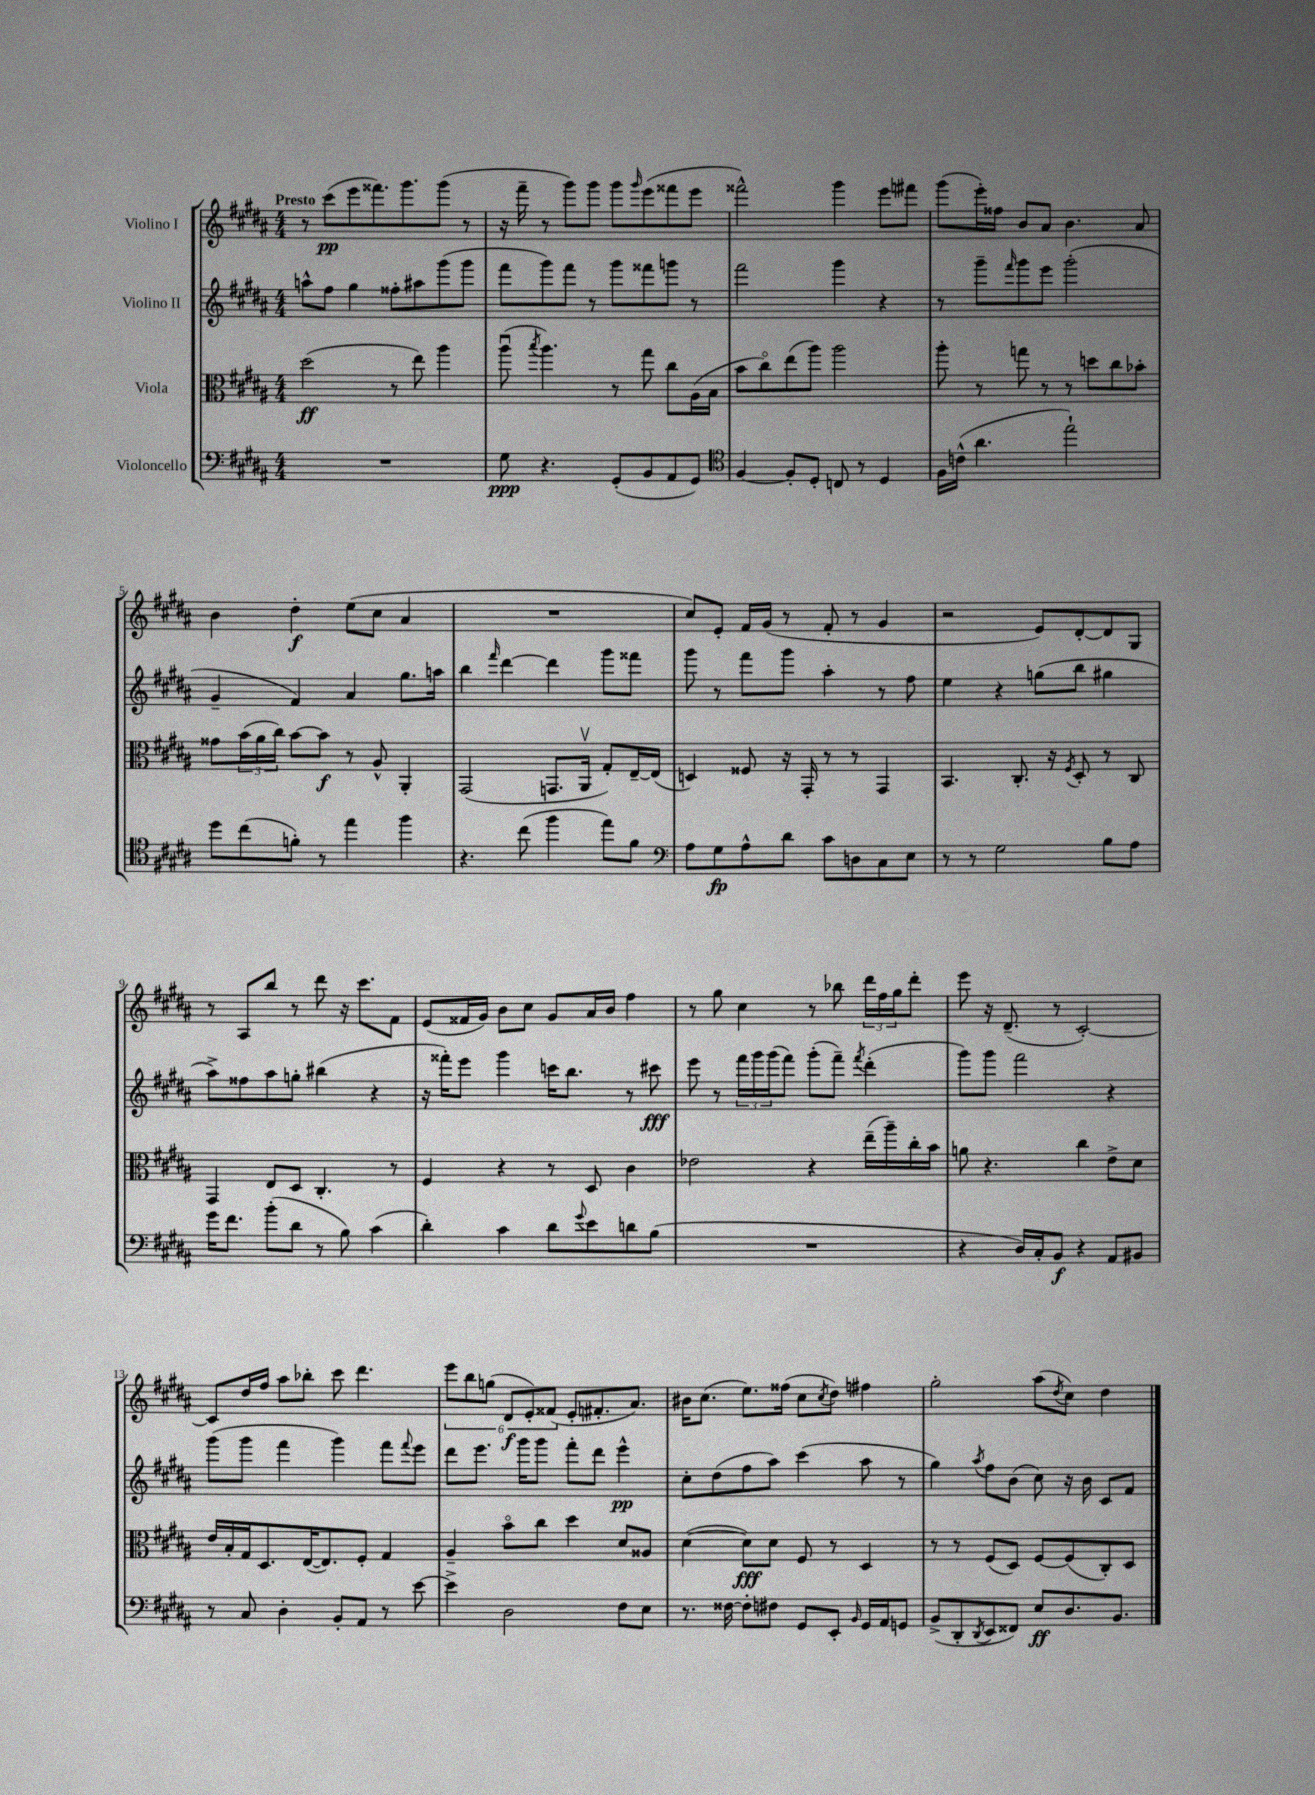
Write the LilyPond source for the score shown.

<<
\new StaffGroup <<
\new Staff = "s0" \with { instrumentName = "Violino I" } {
    \clef treble \key b \major \numericTimeSignature \time 4/4 \tempo "Presto"
    r8 cis'''8\pp( e'''8 fisis'''8.) gis'''8. gis'''8( r8 |
    r16 fis'''16-- r8 gis'''8) gis'''8 gis'''8 \grace { gis'''16 } e'''8( fisis'''8 e'''8 |
    fisis'''2-^) gis'''4 e'''8 fis'''8 |
    gis'''8( e'''16-.) fisis''16 b'8 ais'8 b'4. ais'8 |
    b'4 dis''4-.\f e''8( cis''8 ais'4 |
    R1 |
    cis''8) e'8-. fis'16 gis'16( r8 fis'8-. r8 gis'4 |
    r2 e'8) dis'8~-. dis'8 gis8 |
    r8 ais8 b''8 r8 dis'''8 r16 cis'''8. fis'8 |
    e'8( fisis'16 gis'16) b'8 cis''8 gis'8 ais'16 b'16 fis''4 |
    r8 gis''8 cis''4 r8 bes''8 \tuplet 3/2 { dis'''16 fis''16 gis''16 } dis'''8-. |
    e'''8 r16 dis'8.--( r8 cis'2~-.) |
    cis'8 dis''16 fis''16 ais''8 bes''8-. cis'''8 dis'''4. |
    \tuplet 6/4 { e'''8 b''8 g''8( dis'8\f e'8-.) fisis'8( } e'8-. fis'8.-. ais'8.) |
    bis'16 cis''8.( e''8.) fisis''16( cis''8 \acciaccatura { cis''8 } dis''8) fis''4 |
    gis''2-. ais''8( \acciaccatura { dis''8 } cis''8) dis''4 \bar "|." |
}
\new Staff = "s1" \with { instrumentName = "Violino II" } {
    \clef treble \key b \major \numericTimeSignature \time 4/4
    a''8-^ fis''8 gis''4 fisis''8-. ais''8 gis'''8( gis'''8 |
    fis'''8 gis'''8) fis'''8 r8 gis'''8 fisis'''8 g'''8 r8 |
    fis'''2 gis'''4 r4 |
    r8 gis'''8-- \grace { fis'''16 } gis'''8 e'''8 gis'''2-.( |
    gis'4-- fis'4) ais'4 gis''8. a''16 |
    b''4 \grace { fis'''16 } dis'''4~ dis'''4 gis'''8 fisis'''8 |
    gis'''8 r8 fis'''8 gis'''8 ais''4-. r8 fis''8 |
    e''4 r4 g''8( b''8 gis''4 |
    ais''8->) fisis''8 ais''8 g''8-. bis''4( r4 |
    r16 fisis'''16-.) e'''8 gis'''4 c'''16 b''8. r8 cis'''8\fff |
    e'''8 r8 \tuplet 3/2 { fis'''16 gis'''16 gis'''16( } fis'''8) gis'''8-.( fis'''8--) \acciaccatura { fis'''8 } dis'''4-.( |
    gis'''8) gis'''8 fis'''2 r4 |
    gis'''8( gis'''8 fis'''4 gis'''4) fis'''8 \appoggiatura { fis'''8 } e'''8 |
    dis'''8 e'''8. gis'''16 gis'''8 fis'''8-. dis'''8 e'''4-^\pp |
    cis''8-. dis''8( fis''8 ais''8) cis'''4( ais''8 r8 |
    gis''4) \acciaccatura { ais''8 } fis''8 b'8( cis''8) r16 b'16 cis'8 fis'8 \bar "|." |
}
\new Staff = "s2" \with { instrumentName = "Viola" } {
    \clef alto \key b \major \numericTimeSignature \time 4/4
    dis''2\ff( r8 e''8) ais''4 |
    ais''8\downbow( \acciaccatura { b''8 } ais''4.) r8 gis''8 cis''8 ais16( b16 |
    b'8 cis''8\flageolet) e''8( ais''8) ais''2 |
    ais''8-. r8 g''8 r8 r8 d''8 cis''8 bes'8-. |
    gisis'8 \tuplet 3/2 { b'16( ais'16 cis''16) } b'8~ b'8\f r8 ais8-^ ais,4-. |
    gis,2( g,8. ais,16\upbow gis8-.) e16~-- e16( |
    d4) fisis8 r16 gis,16-. r8 r8 gis,4 |
    b,4. cis8.-. r16 \acciaccatura { fis8 } dis8-. r8 cis8 |
    gis,4 e8 dis8 cis4.-. r8 |
    fis4 r4 r8 dis8 cis'4 |
    ees'2 r4 e''16--( ais''16--) cis''16-. b'16 |
    a'8 r4. cis''4 e'8-> dis'8 |
    e'16 b16-. gis16 dis8. e16~( e8.) fis8-. gis4 |
    ais4-- b'8\flageolet cis''8 dis''4 dis'8 aisis8 |
    dis'4~( dis'8\fff) dis'8 fis8 r8 dis4 |
    r8 r8 fis8( dis8) fis8~ fis8( cis8-.) dis8 \bar "|." |
}
\new Staff = "s3" \with { instrumentName = "Violoncello" } {
    \clef bass \key b \major \numericTimeSignature \time 4/4
    R1 |
    gis8\ppp r4. gis,8-.( b,8 ais,8 gis,8) |
    \clef tenor fis4~ fis8-. dis8-. c8 r8 dis4 |
    fis16 c'16-^( ais'4. e''2-!) |
    dis''8 cis''8( f'8-.) r8 e''4 fis''4 |
    r4. cis''8( fis''4 e''8) fis'8 |
    \clef bass ais8 gis8\fp ais8-^ dis'8 cis'8 d8 cis8 e8 |
    r8 r8 gis2 b8 ais8 |
    gis'16 fis'8. b'8-.( dis'8 r8 b8) cis'4( |
    dis'4-.) cis'4 dis'8 \appoggiatura { gis'8 } e'8 d'8 b8( |
    R1 |
    r4 dis16) cis16-. b,8\f r4 ais,8 bis,8 |
    r8 cis8 dis4-. b,8-. ais,8 r8 e'8~ |
    e'4-> dis2 fis8 e8 |
    r8. fisis16~ fisis8-. fis8 gis,8 e,8-. \grace { b,16 } gis,16 ais,16 g,8 |
    b,8->( dis,8-. \acciaccatura { dis,8 } e,8 fisis,8) e8\ff dis8. b,8. \bar "|." |
}
>>
>>
